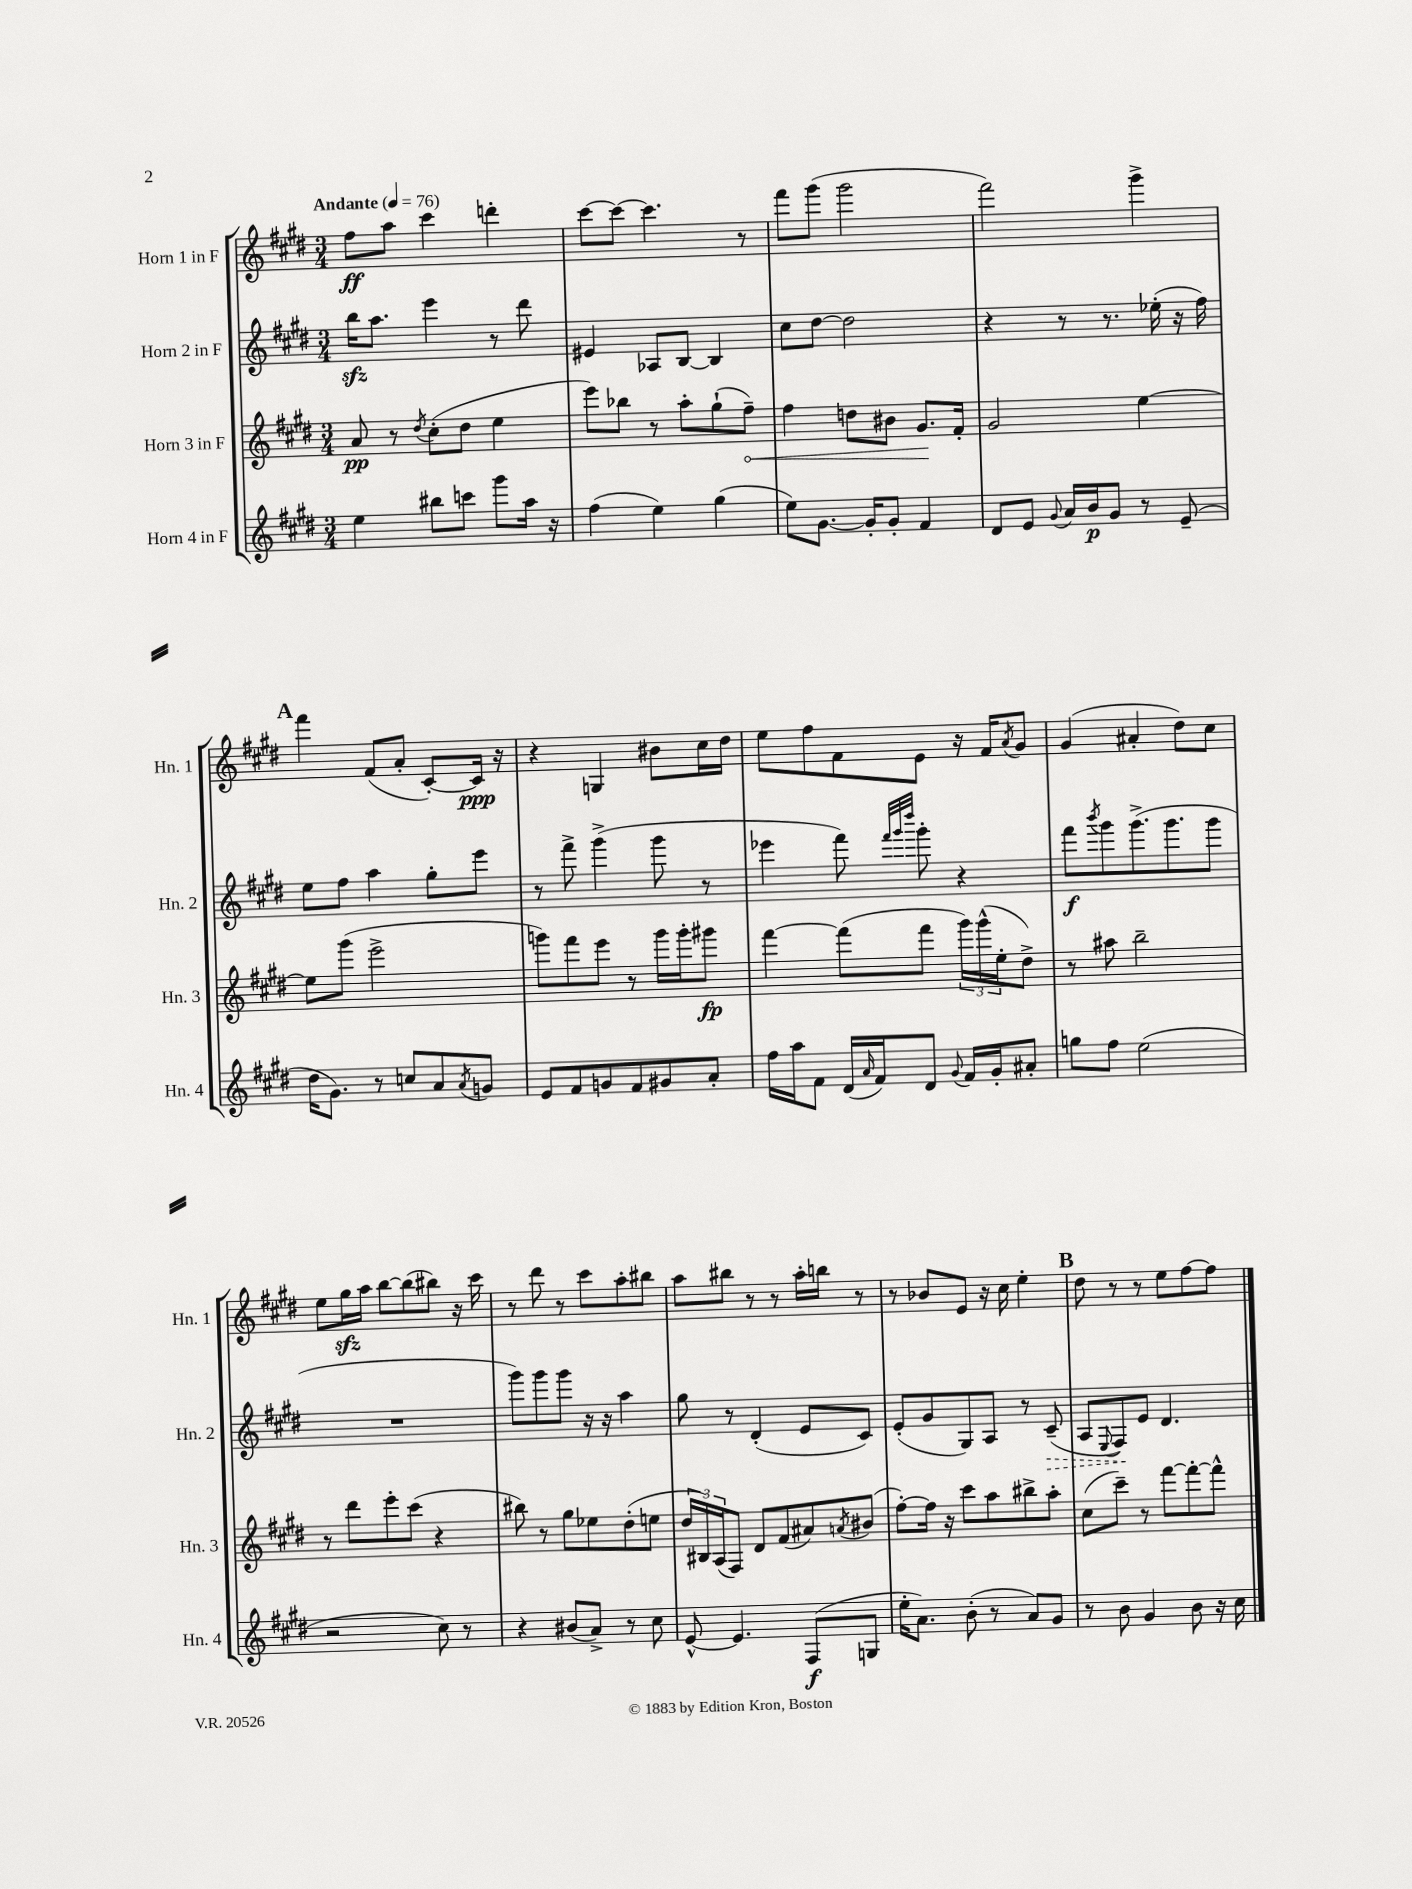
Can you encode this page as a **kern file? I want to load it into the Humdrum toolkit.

**kern	**dynam	**kern	**dynam	**kern	**dynam	**kern	**dynam
*part4	*part4	*part3	*part3	*part2	*part2	*part1	*part1
*staff4	*staff4	*staff3	*staff3	*staff2	*staff2	*staff1	*staff1
*I"Horn 4 in F	*	*I"Horn 3 in F	*	*I"Horn 2 in F	*	*I"Horn 1 in F	*
*I'Hn. 4	*	*I'Hn. 3	*	*I'Hn. 2	*	*I'Hn. 1	*
*clefG2	*	*clefG2	*	*clefG2	*	*clefG2	*
*k[f#c#g#d#]	*	*k[f#c#g#d#]	*	*k[f#c#g#d#]	*	*k[f#c#g#d#]	*
*M3/4	*	*M3/4	*	*M3/4	*	*M3/4	*
*MM76	*	*MM76	*	*MM76	*	*MM76	*
=1	=1	=1	=1	=1	=1	=1	=1
!	!	!	!	!	!	!LO:TX:a:B:t=Andante	!
4ee\	.	8a/	pp	16bbzz\KL	.	8ff#\L	ff
.	.	.	.	8.aa\J	.	.	.
.	.	8r	.	.	.	8aa\J	.
.	.	8qdd#/	.	.	.	.	.
8bb#X\L	.	(8cc#'\L	.	4eee\	.	4ccc#\	.
8cccn\J	.	8dd#\J	.	.	.	.	.
8ggg#\L	.	4ee\	.	8r	.	4dddn'\	.
16aa\Jk	.	.	.	8ddd#\	.	.	.
16r	.	.	.	.	.	.	.
=2	=2	=2	=2	=2	=2	=2	=2
(4ff#\	.	8eee\L)	.	4e#X/	.	[8ccc#\L	.
.	.	8bb-X\J	.	.	.	8ccc#\J_	.
4ee\)	.	8r	.	8A-X/L	.	4.ccc#\]	.
.	.	8aa'\L	.	[8B/J	.	.	.
(4gg#\	.	(8gg#`\	.	4B/]	.	.	.
!	!	!	!LO:HP:b	!	!	!	!
.	.	8ff#~\J)	<	.	.	8r	.
=3	=3	=3	=3	=3	=3	=3	=3
8ee\L)	.	4ff#\	.	8cc#\L	.	8fff#\L	.
[8.g#\J	.	.	.	[8dd#\J	.	(8ggg#\J	.
.	.	8ddn\L	.	2dd#\]	.	2ggg#\	.
16g#'/KL]	.	.	.	.	.	.	.
8g#'/J	.	8b#X\J	.	.	.	.	.
4f#/	.	8.g#/L	.	.	.	.	.
.	.	16f#'/Jk	[	.	.	.	.
=4	=4	=4	=4	=4	=4	=4	=4
8d#/L	.	2g#/	.	4r	.	2fff#\)	.
8e/J	.	.	.	.	.	.	.
8qqg#/	.	.	.	.	.	.	.
16a/LL	.	.	.	8r	.	.	.
16b/J	p	.	.	.	.	.	.
8g#/J	.	.	.	8.r	.	.	.
8r	.	[4ee\	.	.	.	4ggg#^\	.
.	.	.	.	(16ee-X'\	.	.	.
(8e~/	.	.	.	16r	.	.	.
.	.	.	.	16ff#\)	.	.	.
!!LO:LB:g=z
!!LO:REH:place=s1:t=A
=5	=5	=5	=5	=5	=5	=5	=5
16dd#\KL	.	8ee\L]	.	8ee\L	.	4fff#\	.
8.g#\J)	.	.	.	.	.	.	.
.	.	(8ggg#\J	.	8ff#\J	.	.	.
8r	.	2eee^\	.	4aa\	.	(8f#/L	.
8ccn/L	.	.	.	.	.	8a'/J	.
8a/	.	.	.	8gg#'\L	.	[8c#'/L)	.
8qa/	.	.	.	.	.	.	.
8gn/J	.	.	.	8eee\J	.	16c#/Jk]	ppp
.	.	.	.	.	.	16r	.
=6	=6	=6	=6	=6	=6	=6	=6
8e/L	.	8gggn\L)	.	8r	.	4r	.
8f#/	.	8fff#\	.	8fff#^\	.	.	.
8gn/	.	8eee\J	.	(4ggg#^\	.	4Gn/	.
8f#/	.	8r	.	.	.	.	.
8g#X/	.	16ggg\LL	.	8ggg#\	.	8b#X\L	.
.	.	16ggg'\J	.	.	.	.	.
8a'/J	.	8ggg#X\J	fp	8r	.	16cc#\L	.
.	.	.	.	.	.	16dd#\JJ	.
=7	=7	=7	=7	=7	=7	=7	=7
16ff#\LL	.	[4fff#\	.	4eee-X\	.	8ee\L	.
16aa\J	.	.	.	.	.	.	.
8f#\J	.	.	.	.	.	8ff#\	.
(16d#/LL	.	(8fff#\L]	.	8fff#\)	.	8f#\	.
16qqa/	.	.	.	.	.	.	.
16f#/J)	.	.	.	.	.	.	.
.	.	.	.	32qqfff#/LLL	.	.	.
.	.	.	.	32qqggg#/	.	.	.
.	.	.	.	32qqdddd#/JJJ	.	.	.
8d#/J	.	8fff#\J	.	8ggg#'\	.	8e\J	.
8qqg#/	.	.	.	.	.	.	.
16f#/LL	.	24ggg#\LL)	.	4r	.	16r	.
.	.	(24ggg#^^\	.	.	.	.	.
16g#'/J	.	.	.	.	.	16f#/KL	.
.	.	24ee'\J	.	.	.	.	.
.	.	.	.	.	.	8qa/	.
8a#X'/J	.	8dd#^\J)	.	.	.	8g#/J	.
=8	=8	=8	=8	=8	=8	=8	=8
8ggn\L	.	8r	.	8fff#\L	f	(4g#/	.
.	.	.	.	8qbbb/	.	.	.
8ff#\J	.	8aa#X\	.	8ggg#\	.	.	.
(2ee\	.	2bb~\	.	(8.ggg#^\	.	4a#X'/	.
.	.	.	.	8.ggg#\	.	.	.
.	.	.	.	.	.	8dd#\L)	.
.	.	.	.	8ggg#\J	.	8cc#\J	.
!!LO:LB:g=z
=9	=9	=9	=9	=9	=9	=9	=9
2r	.	8r	.	2.r	.	8ee\L	.
.	.	8ddd#\L	.	.	.	16gg#zz\L	.
.	.	.	.	.	.	16aa\JJ	.
.	.	8eee'\	.	.	.	[8bb\L	.
.	.	(8ccc#\J	.	.	.	(8bb\]	.
8cc#\)	.	4r	.	.	.	8bb#X\J)	.
8r	.	.	.	.	.	16r	.
.	.	.	.	.	.	16ccc#\	.
=10	=10	=10	=10	=10	=10	=10	=10
4r	.	8bb#X\)	.	8ggg#\L)	.	8r	.
.	.	8r	.	8ggg#\	.	8ddd#\	.
(8b#X/L	.	8gg#\L	.	8ggg#\J	.	8r	.
8a^/J)	.	8ee-X\	.	16r	.	8ccc#\L	.
.	.	.	.	16r	.	.	.
8r	.	(8dd#'\	.	4aa\	.	8aa'\	.
8cc#\	.	8een\J	.	.	.	8bb#X\J	.
=11	=11	=11	=11	=11	=11	=11	=11
[8e^^/	.	24dd#/LL	.	8gg#\	.	8aa\L	.
.	.	24B#X/)	.	.	.	.	.
.	.	(24A/J	.	.	.	.	.
4.e/]	.	8F#/J)	.	8r	.	8bb#X\J	.
.	.	8d#/L	.	(4d#'/	.	8r	.
.	.	(8f#/	.	.	.	8r	.
(8F#/L	f	8a#X/)	.	8e/L	.	16aa'\LL	.
.	.	.	.	.	.	16bbn\JJ	.
.	.	8qan/	.	.	.	.	.
8Gn/J	.	(8b#X/J	.	8c#/J)	.	8r	.
=12	=12	=12	=12	=12	=12	=12	=12
16ee'\KL	.	[8ff#'\L)	.	(8e'/L	.	8r	.
8.a\J)	.	.	.	.	.	.	.
.	.	16ff#\Jk]	.	8g#/	.	8b-X/L	.
.	.	16r	.	.	.	.	.
(8b'\	.	8ccc#\L	.	8G#/)	.	8e/J	.
8r	.	8aa\	.	8A/J	.	16r	.
.	.	.	.	.	.	16cc#\	.
8a/L)	.	8bb#X^\	.	8r	.	4ee'\	.
!	!	!	!	!	!LO:HP:b	!	!
8g#/J	.	8aa'\J	.	(8c#~/	>	.	.
!!LO:REH:place=s1:t=B
=13	=13	=13	=13	=13	=13	=13	=13
8r	.	(8cc#\L	.	8A/L	.	8dd#\	.
.	.	.	.	8qqE/	.	.	.
8b\	.	8ccc#~\J)	.	8F#/)	.	8r	.
4g#/	.	8r	.	8e/J	]	8r	.
.	.	[8fff#\L	.	4.d#/	.	8ee\L	.
8b\	.	8fff#'\_	.	.	.	[8ff#\	.
16r	.	8fff#^^\J]	.	.	.	8ff#\J]	.
16cc#\	.	.	.	.	.	.	.
==	==	==	==	==	==	==	==
*-	*-	*-	*-	*-	*-	*-	*-
